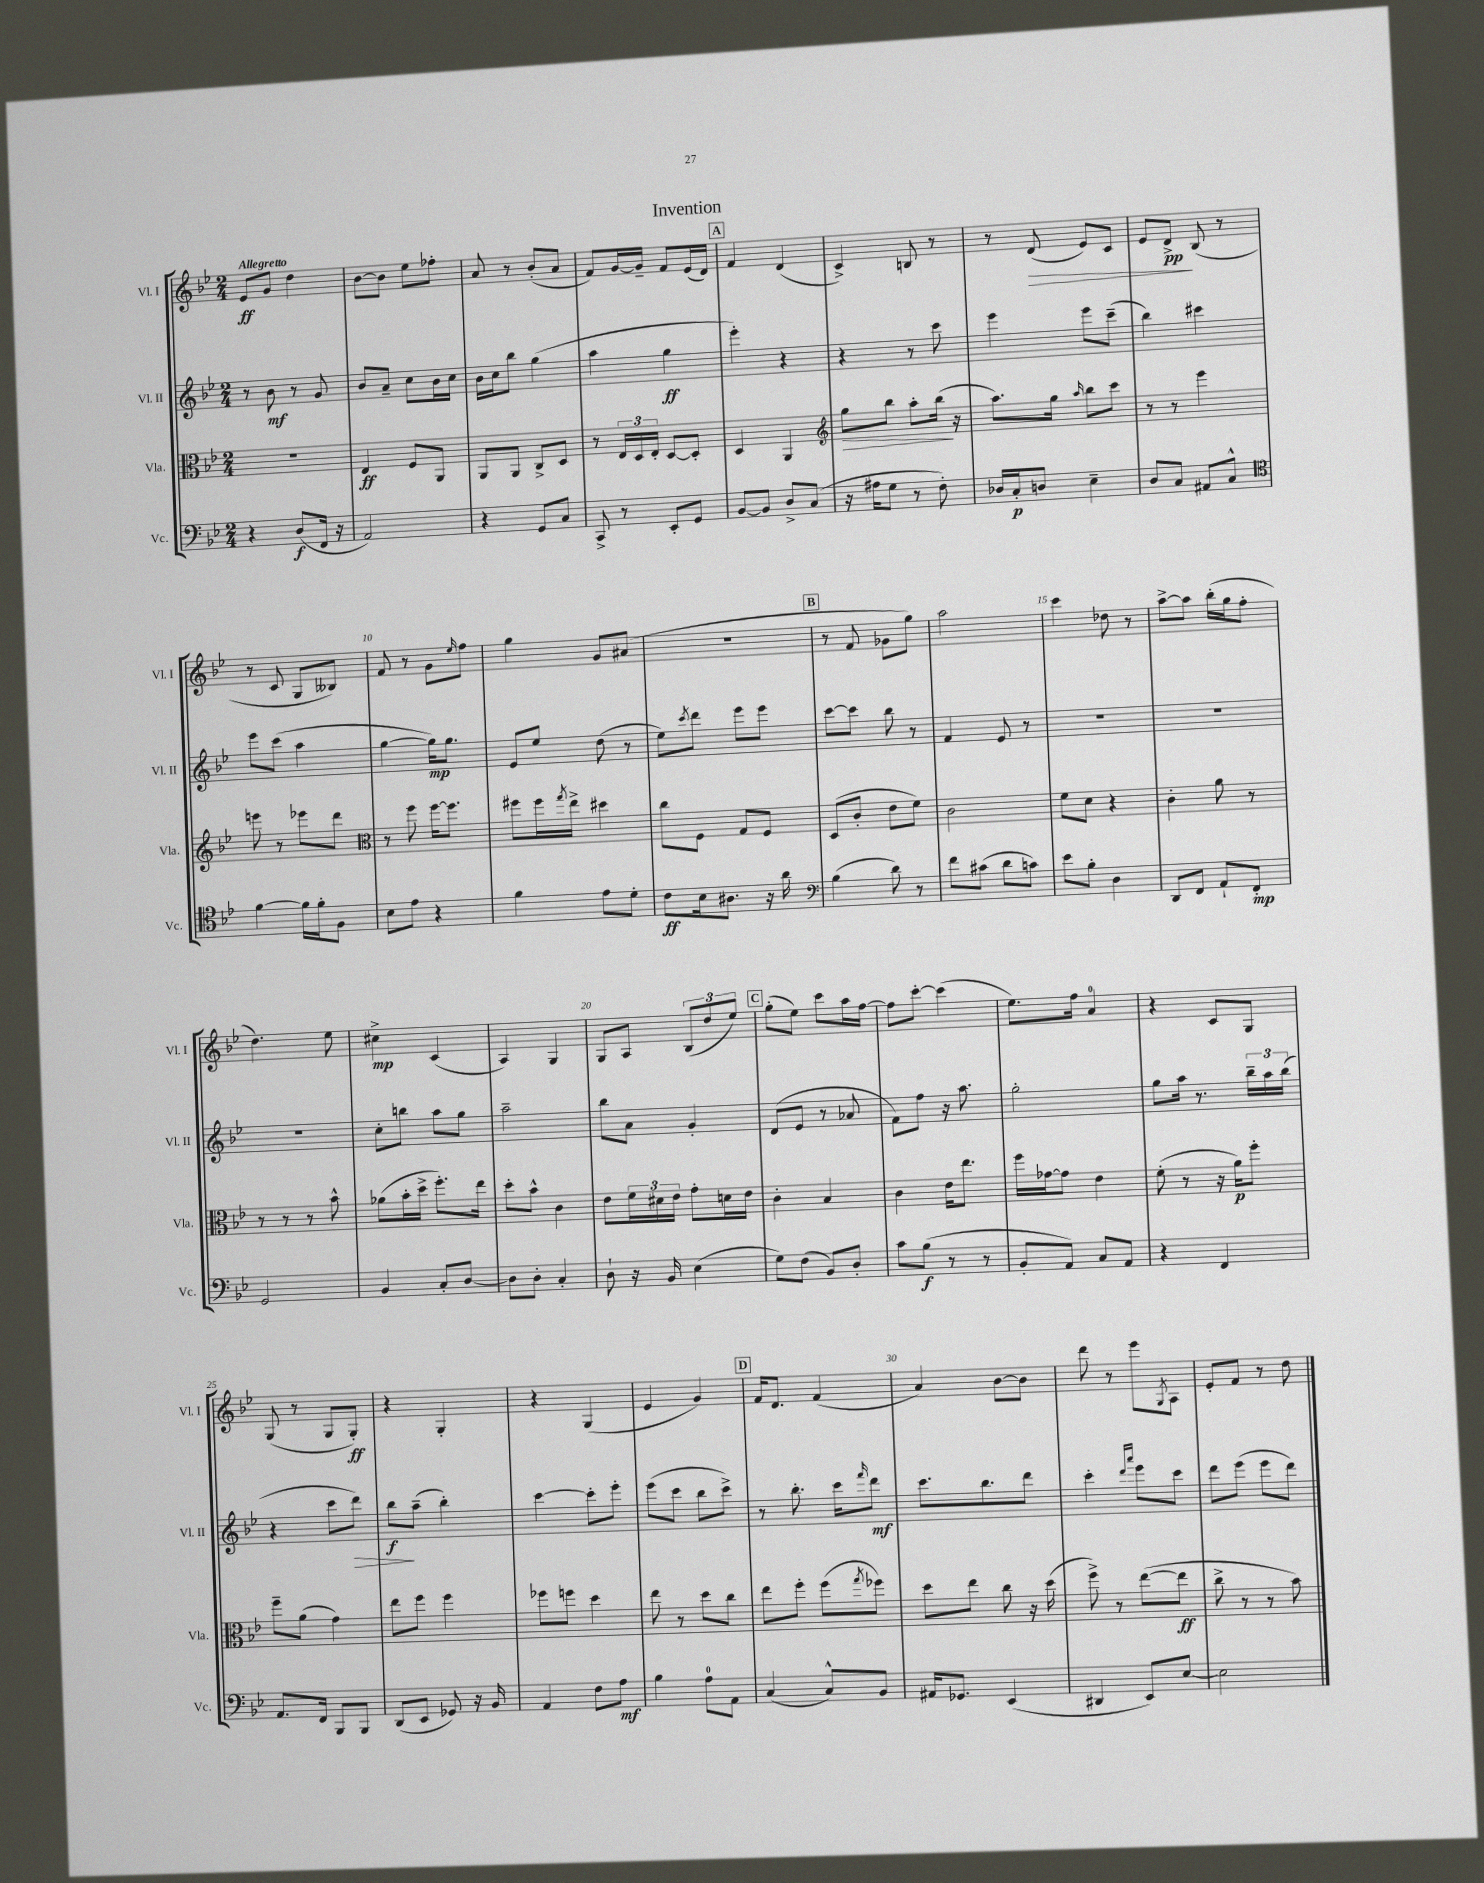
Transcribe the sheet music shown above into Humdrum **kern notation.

**kern	**kern	**kern	**kern
*staff4	*staff3	*staff2	*staff1
*clefF4	*clefC3	*clefG2	*clefG2
*k[b-e-]	*k[b-e-]	*k[b-e-]	*k[b-e-]
*M2/4	*M2/4	*M2/4	*M2/4
4r	2r	8r	8e-
.	.	8b-	8g
(8D	.	8r	4dd
16FF	.	8g	.
16r	.	.	.
=	=	=	=
2AA)	4E-	8b-	[8b-
.	.	8a~	8b-]
.	8F	8cc	8ee-
.	8AA	16b-	8ff-'
.	.	16cc	.
=	=	=	=
4r	8AA	16b-	8a
.	.	16cc	.
.	8AA	8bb-	8r
8GG	8C^	(4gg	(8b-'
8C	8D	.	8a
=	=	=	=
8CC^	8r	4aa	8f)
8r	24E-	.	[16g
.	24D	.	.
.	.	.	16g~]
.	24E-'	.	.
8EE-'	[8D	4gg	8f
8GG	8D']	.	(16e-
.	.	.	16d)
=	=	=	=
[8BB-	4D	4eee-')	4f
8BB-]	.	.	.
8D^	4AA	4r	(4d
(8C	.	.	.
=	=	=	=
*	*clefG2	*	*
16r	8gg	4r	4c^)
16A#	.	.	.
8G	8bb-	.	.
8r	8aa'	8r	8B
8F')	(16bb-	8ccc	8r
.	16r	.	.
=	=	=	=
16D-	8.aa)	4eee-	8r
16C'	.	.	.
8D	.	.	(8d
.	16gg	.	.
.	16qqaa	.	.
4E-~	8bb-	8eee-	8e-)
.	8ccc	(8ccc~	8c
=	=	=	=
8D	8r	4bb-)	8e-
8C	8r	.	8d^
8AA#	4eee-	4ccc#	(8B-
8C^^	.	.	8r
=	=	=	=
*clefC4	*	*	*
[4f	8eee	8eee-	8r
.	8r	(8ccc	8c
16f]	8eee-	4aa	8G
16f'	.	.	.
8F	8ddd	.	8B--)
=	=	=	=
*	*clefC3	*	*
8B-	8r	[4gg	8f
8e-	8ff	.	8r
4r	[16ff	16gg])	8g
.	8.ff]	8.gg	.
.	.	.	16qqee-
.	.	.	8ff
=	=	=	=
4f	8ff#	8e-	4gg
.	16ff#	8ee-	.
.	8qgg	.	.
.	16ee-^	.	.
8e-	4dd#	(8dd	8g
8d'	.	8r	(8a#
=	=	=	=
8c	8cc	8ee-)	2r
.	.	8qccc	.
16B-	8F	8ddd	.
8.A#	.	.	.
.	8G	8eee-	.
16r	8F	8eee-	.
16a	.	.	.
=	=	=	=
*clefF4	*	*	*
(4B-	(8D	[8ccc	8r
.	8c'	8ccc]	8f
8d)	8e-	8bb-	8g-
8r	8f)	8r	8gg)
=	=	=	=
8f	2c	4f	2aa
(8c#	.	.	.
8d	.	8e-	.
8c)	.	8r	.
=	=	=	=
8e-	8f	2r	4ccc
8B-'	8d	.	.
4D	4r	.	8dd-
.	.	.	8r
=	=	=	=
8DD	4c'	2r	[8aa^
8FF	.	.	8aa]
8AA`	8a	.	(16bb-'
.	.	.	16gg
8FF'	8r	.	8ff'
=	=	=	=
2GG	8r	2r	4.dd)
.	8r	.	.
.	8r	.	.
.	8b-^^	.	8ee-
=	=	=	=
4BB-	(8a-	8cc'	4cc#^
.	16b-'	8bb	.
.	16dd^	.	.
8C'	8.ff')	8aa	(4c
[8D	.	8gg	.
.	16ee-	.	.
=	=	=	=
8D]	8dd'	2aa~	4A)
8D'	8b-^^	.	.
4C'	4c	.	4G
=	=	=	=
8D`	8e-	8bb-	8G
16r	24f	8a	8A
.	24d#	.	.
16BB-	.	.	.
.	24e-	.	.
(4E-	8g'	4g'	(12B-
.	.	.	12dd
.	16d	.	.
.	.	.	12ee-)
.	16e-	.	.
=	=	=	=
8G)	4c'	(8d	(8gg'
(8F	.	8e-	8ee-)
8BB-)	4B-	8r	8ccc
8D'	.	8a-	16aa
.	.	.	[16ff
=	=	=	=
8c	4c	8f)	8ff]
(8B-	.	8ff	[8ccc'
8r	16e-	16r	(4ccc]
.	8.ee-	8.aa	.
8r	.	.	.
=	=	=	=
8BB-'	16ff	2gg'	8.ee-)
.	[16g-	.	.
8AA)	8g-]	.	.
.	.	.	16ff
8C	4e-	.	4a
8AA	.	.	.
=	=	=	=
4r	(8f'	8gg	4r
.	8r	16aa	.
.	.	8.r	.
4FF	16r	.	8c
.	16a)	.	.
.	8ff'	24bb-~	8G
.	.	24aa	.
.	.	(24bb-	.
=	=	=	=
8.AA	8ff~	4r	(8G
.	(8a	.	8r
16FF	.	.	.
8BBB-	4g)	8ccc	8G
8BBB-	.	8ddd)	8G')
=	=	=	=
(8DD	8ee-	8bb-	4r
8EE-	8ff	(8aa~	.
8GG-)	4ff	4bb-')	4G'
16r	.	.	.
16BB-	.	.	.
=	=	=	=
4AA	8ff-	[4ccc	4r
.	8ff	.	.
8F	4dd	8ccc']	(4G
8A	.	8eee-'	.
=	=	=	=
4B-	8ee-	(8eee-	4e-
.	8r	8ccc	.
8A	8dd	8bb-	4g)
8AA	8cc	8ccc^)	.
=	=	=	=
(4C	8ee-	8r	16f
.	.	.	8.d
.	8ff'	8.bb-'	.
8C^^)	(8ff	.	(4f
.	.	16ccc	.
.	8qgg	16qqfff	.
8BB-	8ff-)	8ddd	.
=	=	=	=
16AA#	8dd	8.ccc	4a)
8.GG-	.	.	.
.	8ee-	.	.
.	.	8.bb-	.
(4EE-	8cc	.	[8b-
.	16r	8ddd	8b-]
.	(16dd	.	.
=	=	=	=
4DD#	8ff^)	4ccc'	8ddd
.	8r	.	8r
.	.	16qqddd	.
.	.	16qqaaa	.
8EE-)	([8ee-	8eee-	8eee-
.	.	.	8qG
[8E-	8ee-]	8ccc	8A
=	=	=	=
2E-]	8cc^	8ddd	8e-'
.	8r	(8eee-	8f
.	8r	8eee-	8r
.	8b-)	8ddd)	8dd
==	==	==	==
*-	*-	*-	*-
